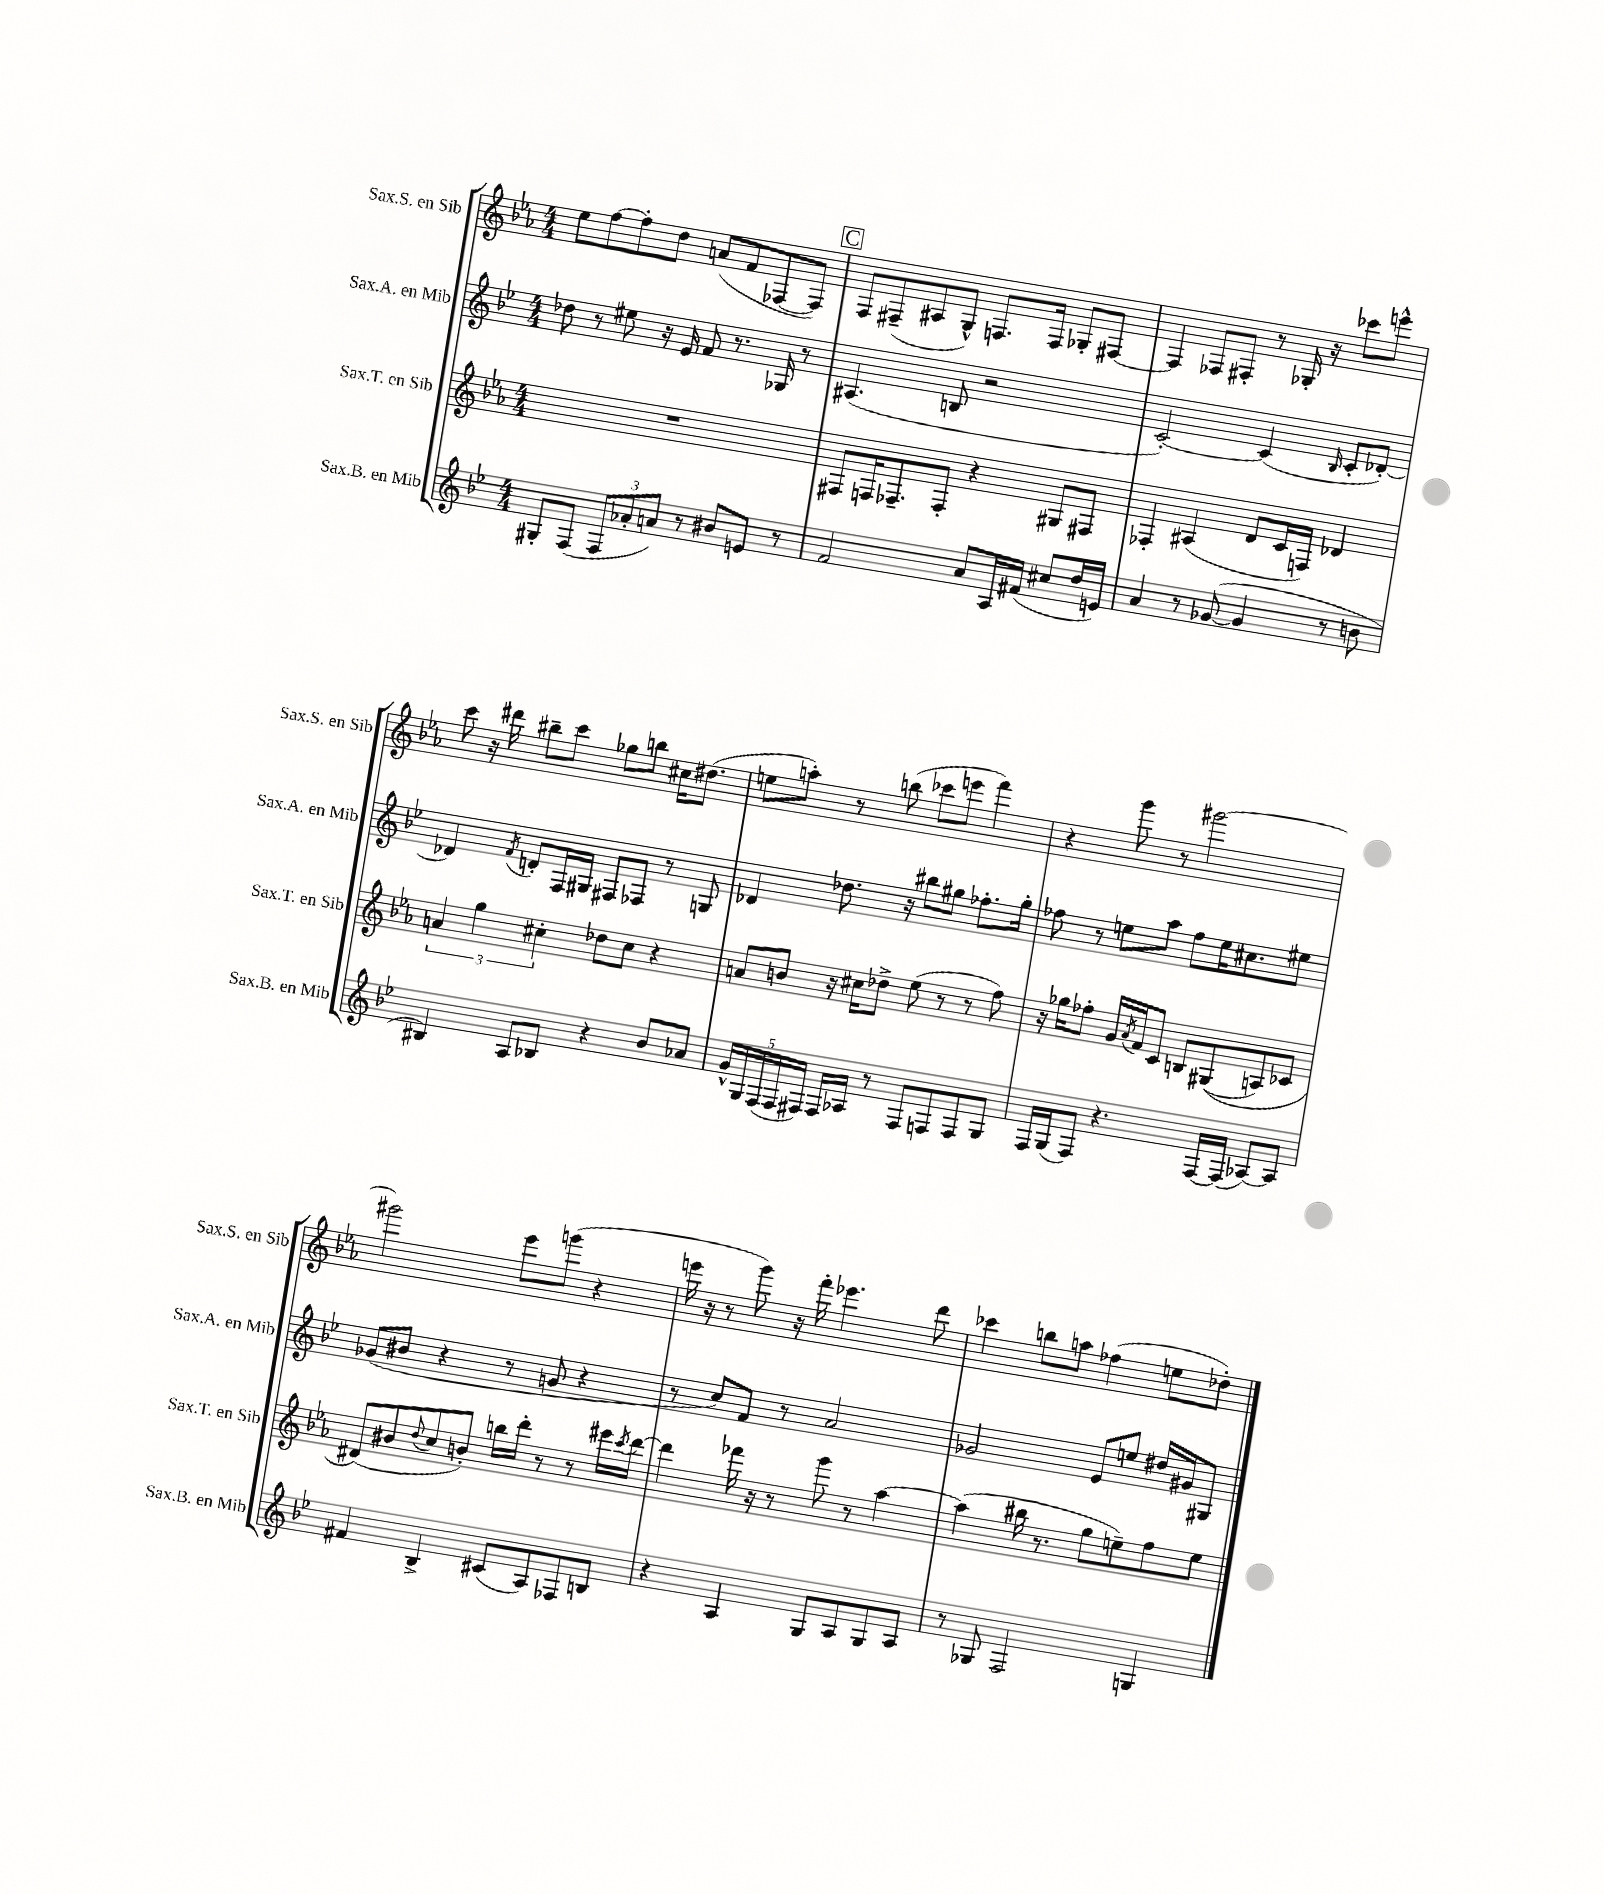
<<
\new StaffGroup <<
\new Staff = "s0" \with { instrumentName = "Sax.S. en Sib" shortInstrumentName = "Sax.S. en Sib" } {
    \clef treble \key ees \major \numericTimeSignature \time 4/4
    ees''8 f''8~ f''8-. d''8 a'8( f'8 fes8~ fes8) |
    \mark \markup { \box "C" } f8 fis8--( ais8 g8-^) f8. f16 ges8-. fis8~ |
    fis4 fes8 fis8-. r8 ges16-. r16 ces'''8 e'''8-^ |
    c'''8 r16 dis'''16 bis''8-- c'''8 ges''8 b''8 cis''16 dis''8.( |
    e''8 a''8-.) r8 b''8( ces'''8 e'''8 f'''4) |
    r4 g'''8 r8 gis'''2~ |
    gis'''2 ees'''8 g'''8( r4 |
    e'''16 r16 r8 g'''8) r16 f'''16-. ees'''4. d'''8 |
    ces'''4 b''8 a''8 fes''4( e''8 des''8-.) \bar "|." |
}
\new Staff = "s1" \with { instrumentName = "Sax.A. en Mib" shortInstrumentName = "Sax.A. en Mib" } {
    \clef treble \key bes \major \numericTimeSignature \time 4/4
    des''8 r8 eis''8 r16 ees'16 f'8 r8. ges16 r8 |
    \mark \markup { \box "C" } ais4.( b8 r2 |
    c'2~-.) c'4( \grace { bes16 } c'8-. des'8~-.) |
    des'4 \acciaccatura { f'8 } d'8-. f16 gis16 fis8 fes8 r8 g8 |
    des'4 des''8. r16 bis''8 gis''8 fes''8.-. gis''16-. |
    fes''8 r8 e''8 a''8 fes''8 e''16 cis''8. eis''8 |
    ges'8( bis'8 r4 r8 g'8 r4 |
    r8 c''8) f'8 r8 a'2 |
    ges'2 ees'8 e''8 dis''16 gis'16 gis8 \bar "|." |
}
\new Staff = "s2" \with { instrumentName = "Sax.T. en Sib" shortInstrumentName = "Sax.T. en Sib" } {
    \clef treble \key ees \major \numericTimeSignature \time 4/4
    R1 |
    \mark \markup { \box "C" } fis8 f16 fes8.-- fes8-. r4 gis8 fis8 |
    fes4-. ais4( d'8 c'16 f16) des'4 |
    \tuplet 3/2 { a'4 g''4 cis''4-. } des''8 cis''8 r4 |
    a'8 b'8 r16 cis''16 des''8-> ees''8( r8 r8 f''8) |
    r16 ges''16 fes''8-. g'16 \acciaccatura { aes'8 } f'16 c'8 b8 gis8(\( a8) ces'8 |
    dis'8(\) bis'8 \appoggiatura { d''8 } c''8 b'8-.) b''16 d'''16-. r8 r8 eis'''16 \acciaccatura { c'''8 } d'''16~ |
    d'''4 fes'''16 r16 r8 g'''8 r8 aes''4~ |
    aes''4( bis''16 r8. g''8 e''8--) f''8 e''8 \bar "|." |
}
\new Staff = "s3" \with { instrumentName = "Sax.B. en Mib" shortInstrumentName = "Sax.B. en Mib" } {
    \clef treble \key bes \major \numericTimeSignature \time 4/4
    gis8-. f8( \tuplet 3/2 { f8 aes'8-. a'8) } r8 bis'8 e'8 r8 |
    \mark \markup { \box "C" } f'2 a'8 a16 fis'16( cis''8 d''16 e'16) |
    a'4 r8 ges'8~( ges'4 r8 b'8 |
    bis4) a8 bes8 r4 bes'8 aes'8 |
    \tuplet 5/4 { g'16-^ g16 f16( f16 fis16) } fis16 aes16 r8 fis8 f8 f8 g8 |
    f16 g16( f8) r4. f16~ f16( aes8~) aes8 |
    fis'4 bes4-> cis'8( a8) fes8 b8 |
    r4 a4 g8 a8 g8 a8 |
    r8 ges8 f2 g4 \bar "|." |
}
>>
>>
\layout { \context { \Score \remove "Bar_number_engraver" } }
